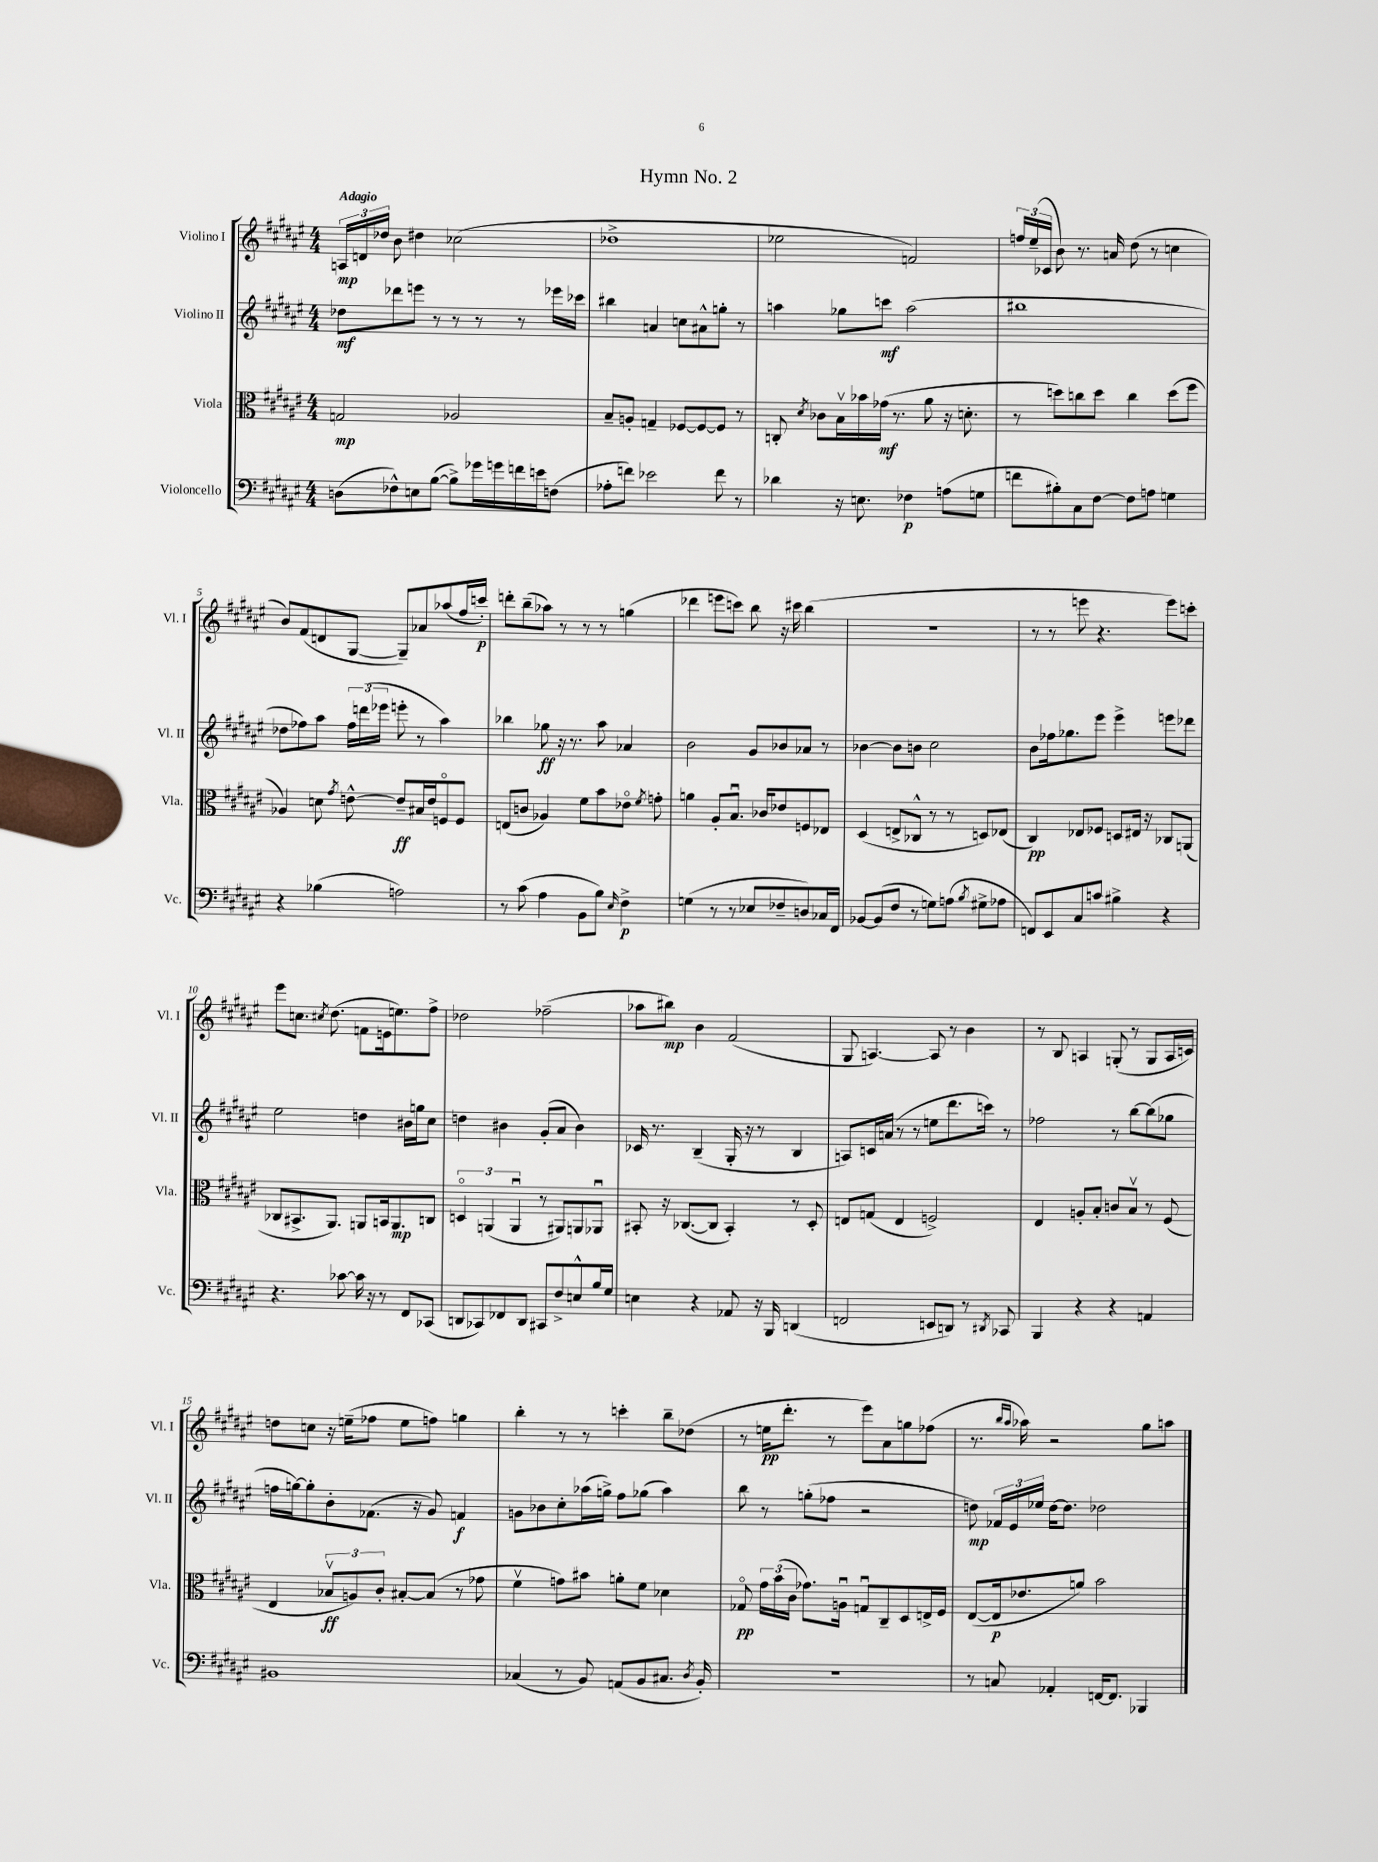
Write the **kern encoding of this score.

**kern	**dynam	**kern	**dynam	**kern	**dynam	**kern	**dynam
*part4	*part4	*part3	*part3	*part2	*part2	*part1	*part1
*staff4	*staff4	*staff3	*staff3	*staff2	*staff2	*staff1	*staff1
*I"Violoncello	*	*I"Viola	*	*I"Violino II	*	*I"Violino I	*
*I'Vc.	*	*I'Vla.	*	*I'Vl. II	*	*I'Vl. I	*
*clefF4	*	*clefC3	*	*clefG2	*	*clefG2	*
*k[f#c#g#d#a#e#]	*	*k[f#c#g#d#a#e#]	*	*k[f#c#g#d#a#e#]	*	*k[f#c#g#d#a#e#]	*
*M4/4	*	*M4/4	*	*M4/4	*	*M4/4	*
=1	=1	=1	=1	=1	=1	=1	=1
!	!	!	!	!	!	!LO:TX:a:B:t=Adagio	!
(8Dn\L	.	2Gn/	mp	8dd-X\L	mf	24An/LL	mp
.	.	.	.	.	.	24dn/	.
.	.	.	.	.	.	24dd-X/JJ	.
8F-X^^\)	.	.	.	8ddd-X\	.	8b\	.
8En\	.	.	.	8eeen\J	.	4dd#X\	.
([8B\J	.	.	.	8r	.	.	.
8B^\L])	.	2A-X/	.	8r	.	(2cc-X\	.
16g-X\L	.	.	.	8r	.	.	.
16gn\	.	.	.	.	.	.	.
16fn\	.	.	.	8r	.	.	.
16en\J	.	.	.	.	.	.	.
(8Fn\J	.	.	.	16eee-X\LL	.	.	.
.	.	.	.	16ccc-X\JJ	.	.	.
=2	=2	=2	=2	=2	=2	=2	=2
8A-X'\L	.	8B~/L	.	4bb#X\	.	1dd-X^	.
8fn\J)	.	8An'/J	.	.	.	.	.
2e-X\	.	4Gn~/	.	4an/	.	.	.
.	.	[8F-X/L	.	8ccn\L	.	.	.
.	.	8F-/_	.	8a#X^^\	.	.	.
8f\	.	8F-/J]	.	8ggn'\J	.	.	.
8r	.	8r	.	8r	.	.	.
=3	=3	=3	=3	=3	=3	=3	=3
4d-X\	.	8Cn'/	.	4aan\	.	2ee-X\	.
.	.	8qd#/	.	.	.	.	.
.	.	8c-X\L	.	.	.	.	.
16r	.	16Bv\L	.	8gg-X\L	.	.	.
8.En\	.	16b-X\	.	.	.	.	.
.	.	(16g-X\JJ	mf	8cccn\J	mf	.	.
.	.	8.r	.	.	.	.	.
4F-X\	p	.	.	(2aa\	.	2fn/)	.
.	.	8a#\	.	.	.	.	.
(8An\L	.	16r	.	.	.	.	.
.	.	8.dn'\	.	.	.	.	.
8Gn\J	.	.	.	.	.	.	.
=4	=4	=4	=4	=4	=4	=4	=4
8fn\L	.	8r	.	1bb#X	.	24ffn/LL	.
.	.	.	.	.	.	(24ee#~/	.
.	.	.	.	.	.	24c-X/JJ	.
8B#X'\)	.	8ddn\L)	.	.	.	8b\)	.
8C#\	.	8ccn\	.	.	.	8.r	.
[8F#\J	.	8dd\J	.	.	.	.	.
.	.	.	.	.	.	16an/	.
8F#\L]	.	4cc\	.	.	.	(8dd#\	.
8An\J	.	.	.	.	.	8r	.
4Gn\	.	(8dd\L	.	.	.	4ccn\	.
.	.	8ff#\J	.	.	.	.	.
!!LO:LB:g=z
=5	=5	=5	=5	=5	=5	=5	=5
4r	.	4A-X/)	.	8dd-X\L	.	8b/L)	.
.	.	.	.	8ff-X\)	.	(8f#/	.
(4B-X\	.	8dn\	.	8aa#\J	.	8dn/	.
.	.	8qg#/	.	.	.	.	.
.	.	[8en^^\	.	24ff-\LL	.	[8G#/J	.
.	.	.	.	(24dddn\	.	.	.
.	.	.	.	24eee-X\JJ	.	.	.
2An\)	.	8e~/L]	ff	8eeen'\	.	8G#~/L])	.
.	.	16B#X/L	.	8r	.	8a-X/	.
.	.	16e/J	.	.	.	.	.
.	.	8Fn/	.	4aa#\)	.	(8aa-X/	.
.	.	8F/J	.	.	.	16ff#/L	.
.	.	.	.	.	.	16cccn'/JJ)	p
=6	=6	=6	=6	=6	=6	=6	=6
8r	.	(8En/L	.	4bb-X\	.	8dddn'\L	.
(8c#\	.	8cn/J	.	.	.	(8bb~\	.
4A#\	.	4A-X/)	.	8gg-X\	ff	8aa-X\J)	.
.	.	.	.	16r	.	8r	.
.	.	.	.	8.r	.	.	.
8BB\L	.	8f#\L	.	.	.	8r	.
8B\J)	.	8b\	.	8aa#\	.	8r	.
16qqE#/	.	.	.	.	.	.	.
4F#^\	p	8e-X\J	.	4a-X/	.	(4ggn\	.
.	.	8qf#/	.	.	.	.	.
.	.	8gn'\	.	.	.	.	.
=7	=7	=7	=7	=7	=7	=7	=7
(4Gn\	.	4an\	.	2b\	.	4ddd-X\	.
8r	.	8A#'/L	.	.	.	8eeen\L	.
8r	.	8.Bu/J	.	.	.	8cccn\J)	.
8E-X/L	.	.	.	8g#/L	.	8bb\	.
.	.	16c-X/KL	.	.	.	.	.
8F-X~/	.	8e-X/	.	8b-X/	.	16r	.
.	.	.	.	.	.	16ccc#X\	.
8Dn/)	.	8Fn/	.	8a-X/J	.	(4bb\	.
16C-X/L	.	8E-X/J	.	8r	.	.	.
16FF#/JJ	.	.	.	.	.	.	.
=8	=8	=8	=8	=8	=8	=8	=8
[8BB-X/L	.	(4D#/	.	[4b-X\	.	1r	.
(8BB-/]	.	.	.	.	.	.	.
8F#/J	.	8En^/L	.	8b-\L]	.	.	.
8r	.	8C-X^^/J	.	8bn\J	.	.	.
8Gn\L)	.	8r	.	2cc#\	.	.	.
(8An\J	.	8r	.	.	.	.	.
8qB/	.	.	.	.	.	.	.
8G#X^\L	.	8Dn/L)	.	.	.	.	.
8A-X\J	.	(8E-X/J	.	.	.	.	.
=9	=9	=9	=9	=9	=9	=9	=9
8FFn/L)	.	4C#/)	pp	8b\L	.	8r	.
8EE#/	.	.	.	16ff-X\k	.	8r	.
.	.	.	.	8.gg-X\	.	.	.
8C#/	.	8E-X/L	.	.	.	8eeen\	.
8cn/J	.	8F-X/J	.	8eee#\J	.	4.r	.
4B#X^\	.	8Dn/L	.	4eee#^\	.	.	.
.	.	16E#X/Jk	.	.	.	.	.
.	.	16r	.	.	.	.	.
4r	.	8C-X/L	.	8eeen\L	.	8eee\L)	.
.	.	(8AAn/J	.	8ddd-X\J	.	8cccn'\J	.
!!LO:LB:g=z
=10	=10	=10	=10	=10	=10	=10	=10
4.r	.	8C-X/L	.	2ee#\	.	8eee#\L	.
.	.	8.BB#X^/	.	.	.	8.ccn\J	.
.	.	.	.	.	.	8qcc#X/	.
.	.	8.AA#/J)	.	.	.	(8.dd#\	.
[8c-X\	.	.	.	.	.	.	.
16c-\]	.	8AAn/L	.	4ddn\	.	8fn\L	.
16r	.	.	.	.	.	.	.
8r	.	16BBn/k	.	.	.	16en\k	.
.	.	8.AA/	mp	.	.	8.een\)	.
8FF#/L	.	.	.	16b#X\LL	.	.	.
.	.	.	.	16ggn\J	.	.	.
(8CC-X/J	.	8Cn/J	.	8cc#\J	.	8ff#^\J	.
=11	=11	=11	=11	=11	=11	=11	=11
8DDn/L	.	6Dn/	.	4ddn\	.	2dd-X\	.
8CC-X/)	.	.	.	.	.	.	.
.	.	(6AAn/	.	.	.	.	.
8FF-X/	.	.	.	4b#X\	.	.	.
.	.	6AAu/	.	.	.	.	.
8DD/J	.	.	.	.	.	.	.
8CC#X/L	.	8r	.	(8g#'/L	.	(2ff-X~\	.
8F#^/	.	8AA#X/L)	.	8a#/J	.	.	.
8En^^/	.	8AAn/	.	4b#\)	.	.	.
16B/L	.	8AA-Xu/J	.	.	.	.	.
16G#/JJ	.	.	.	.	.	.	.
=12	=12	=12	=12	=12	=12	=12	=12
4En\	.	8BB#X'/	.	16c-X/	.	8aa-X\L	.
.	.	.	.	8.r	.	.	.
.	.	16r	.	.	.	8bb#X\J)	mp
.	.	([8.C-X/L	.	.	.	.	.
4r	.	.	.	(4B~/	.	4b\	.
.	.	8C-/J]	.	.	.	.	.
8AA-X/	.	4BB#'/)	.	16G#'/	.	(2f#/	.
.	.	.	.	16r	.	.	.
16r	.	.	.	8r	.	.	.
16BBB/	.	.	.	.	.	.	.
(4DDn/	.	8r	.	4B/	.	.	.
.	.	8D#'/	.	.	.	.	.
=13	=13	=13	=13	=13	=13	=13	=13
2FFn/	.	8En/L	.	8An/L)	.	8G#/	.
.	.	(8Gn/J	.	16cn/L	.	[4.An/)	.
.	.	.	.	(16an/JJ	.	.	.
.	.	4E/	.	8r	.	.	.
.	.	.	.	8r	.	.	.
8EEn/L	.	2Fn^/)	.	8een\L	.	8A/]	.
8DDn/J)	.	.	.	8.ddd#\	.	8r	.
8r	.	.	.	.	.	4b\	.
.	.	.	.	16cccn\Jk)	.	.	.
8qDD#X/	.	.	.	.	.	.	.
8CC-X/	.	.	.	8r	.	.	.
=14	=14	=14	=14	=14	=14	=14	=14
4BBB/	.	4E#/	.	2ff-X\	.	8r	.
.	.	.	.	.	.	8B/	.
4r	.	8An'/L	.	.	.	4An/	.
.	.	8B'/J	.	.	.	.	.
4r	.	8cn/L	.	8r	.	(8Gn'/	.
.	.	8Bv/J	.	[8bb\L	.	8r	.
4AAn/	.	8r	.	(8bb\]	.	8G/L	.
.	.	(8F#/	.	8gg-X\J	.	16A/L	.
.	.	.	.	.	.	16cn/JJ)	.
!!LO:LB:g=z
=15	=15	=15	=15	=15	=15	=15	=15
1BB#X	.	4E#/	.	16ffn\LL	.	8ddn\L	.
.	.	.	.	[16ggn\J)	.	.	.
.	.	.	.	8gg'\]	.	8ccn\J	.
.	.	12B-Xv/L	ff	8b'\	.	16r	.
.	.	.	.	.	.	(16een~\KL	.
.	.	12An/)	.	.	.	.	.
.	.	.	.	(8.f-X\J	.	8ff-X\J	.
.	.	12c#'/J	.	.	.	.	.
.	.	[8B#X'/L	.	.	.	8ee\L	.
.	.	.	.	16r	.	.	.
.	.	(8B#/J]	.	8g#/)	.	8ffn\J)	.
.	.	8r	.	4fn/	f	4ggn\	.
.	.	8g-X\	.	.	.	.	.
=16	=16	=16	=16	=16	=16	=16	=16
(4C-X/	.	4f#v\	.	8gn\L	.	4bb'\	.
.	.	.	.	8b-X\	.	.	.
8r	.	8gn\L)	.	8cc#'\	.	8r	.
8BB/)	.	8b#X\J	.	(16aa-X\L	.	8r	.
.	.	.	.	16ggn^\JJ)	.	.	.
(8AAn/L	.	8an'\L	.	8ff#\L	.	4cccn'\	.
8BB/	.	8f#\J	.	(8gg-X\J	.	.	.
8.C#X/J	.	4d-X\	.	4aa-\)	.	8bb~\L	.
.	.	.	.	.	.	(8dd-X\J	.
8qD#/	.	.	.	.	.	.	.
16BB'/)	.	.	.	.	.	.	.
=17	=17	=17	=17	=17	=17	=17	=17
1r	.	8G-X/	pp	8bb\	.	8r	.
.	.	24g#\LL	.	8r	.	16een\KL	pp
.	.	(24b\	.	.	.	.	.
.	.	.	.	.	.	8.ddd#'\J	.
.	.	24c#\JJ	.	.	.	.	.
.	.	8.g-X\L)	.	(8ggn'\L	.	.	.
.	.	.	.	8ff-X\J	.	8r	.
.	.	16Anu\Jk	.	.	.	.	.
.	.	8Gnu/L	.	2r	.	8eee#\L)	.
.	.	8C#~/	.	.	.	8a#\	.
.	.	8D#/	.	.	.	8ggn\	.
.	.	16En^/L	.	.	.	(8ff-X\J	.
.	.	16F#/JJ	.	.	.	.	.
=18	=18	=18	=18	=18	=18	=18	=18
8r	.	([8E#/L	.	8ddn\)	mp	8.r	.
8Cn/	.	16E#/k]	p	24f-X/LL	.	.	.
.	.	.	.	24e#/	.	.	.
.	.	.	.	.	.	16qqbb/LL	.
.	.	.	.	.	.	16qqaa#/JJ	.
.	.	8.e-X/	.	.	.	16aa-X\)	.
.	.	.	.	24ee-X/JJ	.	.	.
4AA-X'/	.	.	.	[16dd\KL	.	2r	.
.	.	.	.	8.dd\J]	.	.	.
.	.	8an/J)	.	.	.	.	.
[16FFn/KL	.	2b\	.	2dd-X\	.	.	.
8.FF/J]	.	.	.	.	.	.	.
4BBB-X/	.	.	.	.	.	8gg#\L	.
.	.	.	.	.	.	8aan\J	.
==	==	==	==	==	==	==	==
*-	*-	*-	*-	*-	*-	*-	*-
